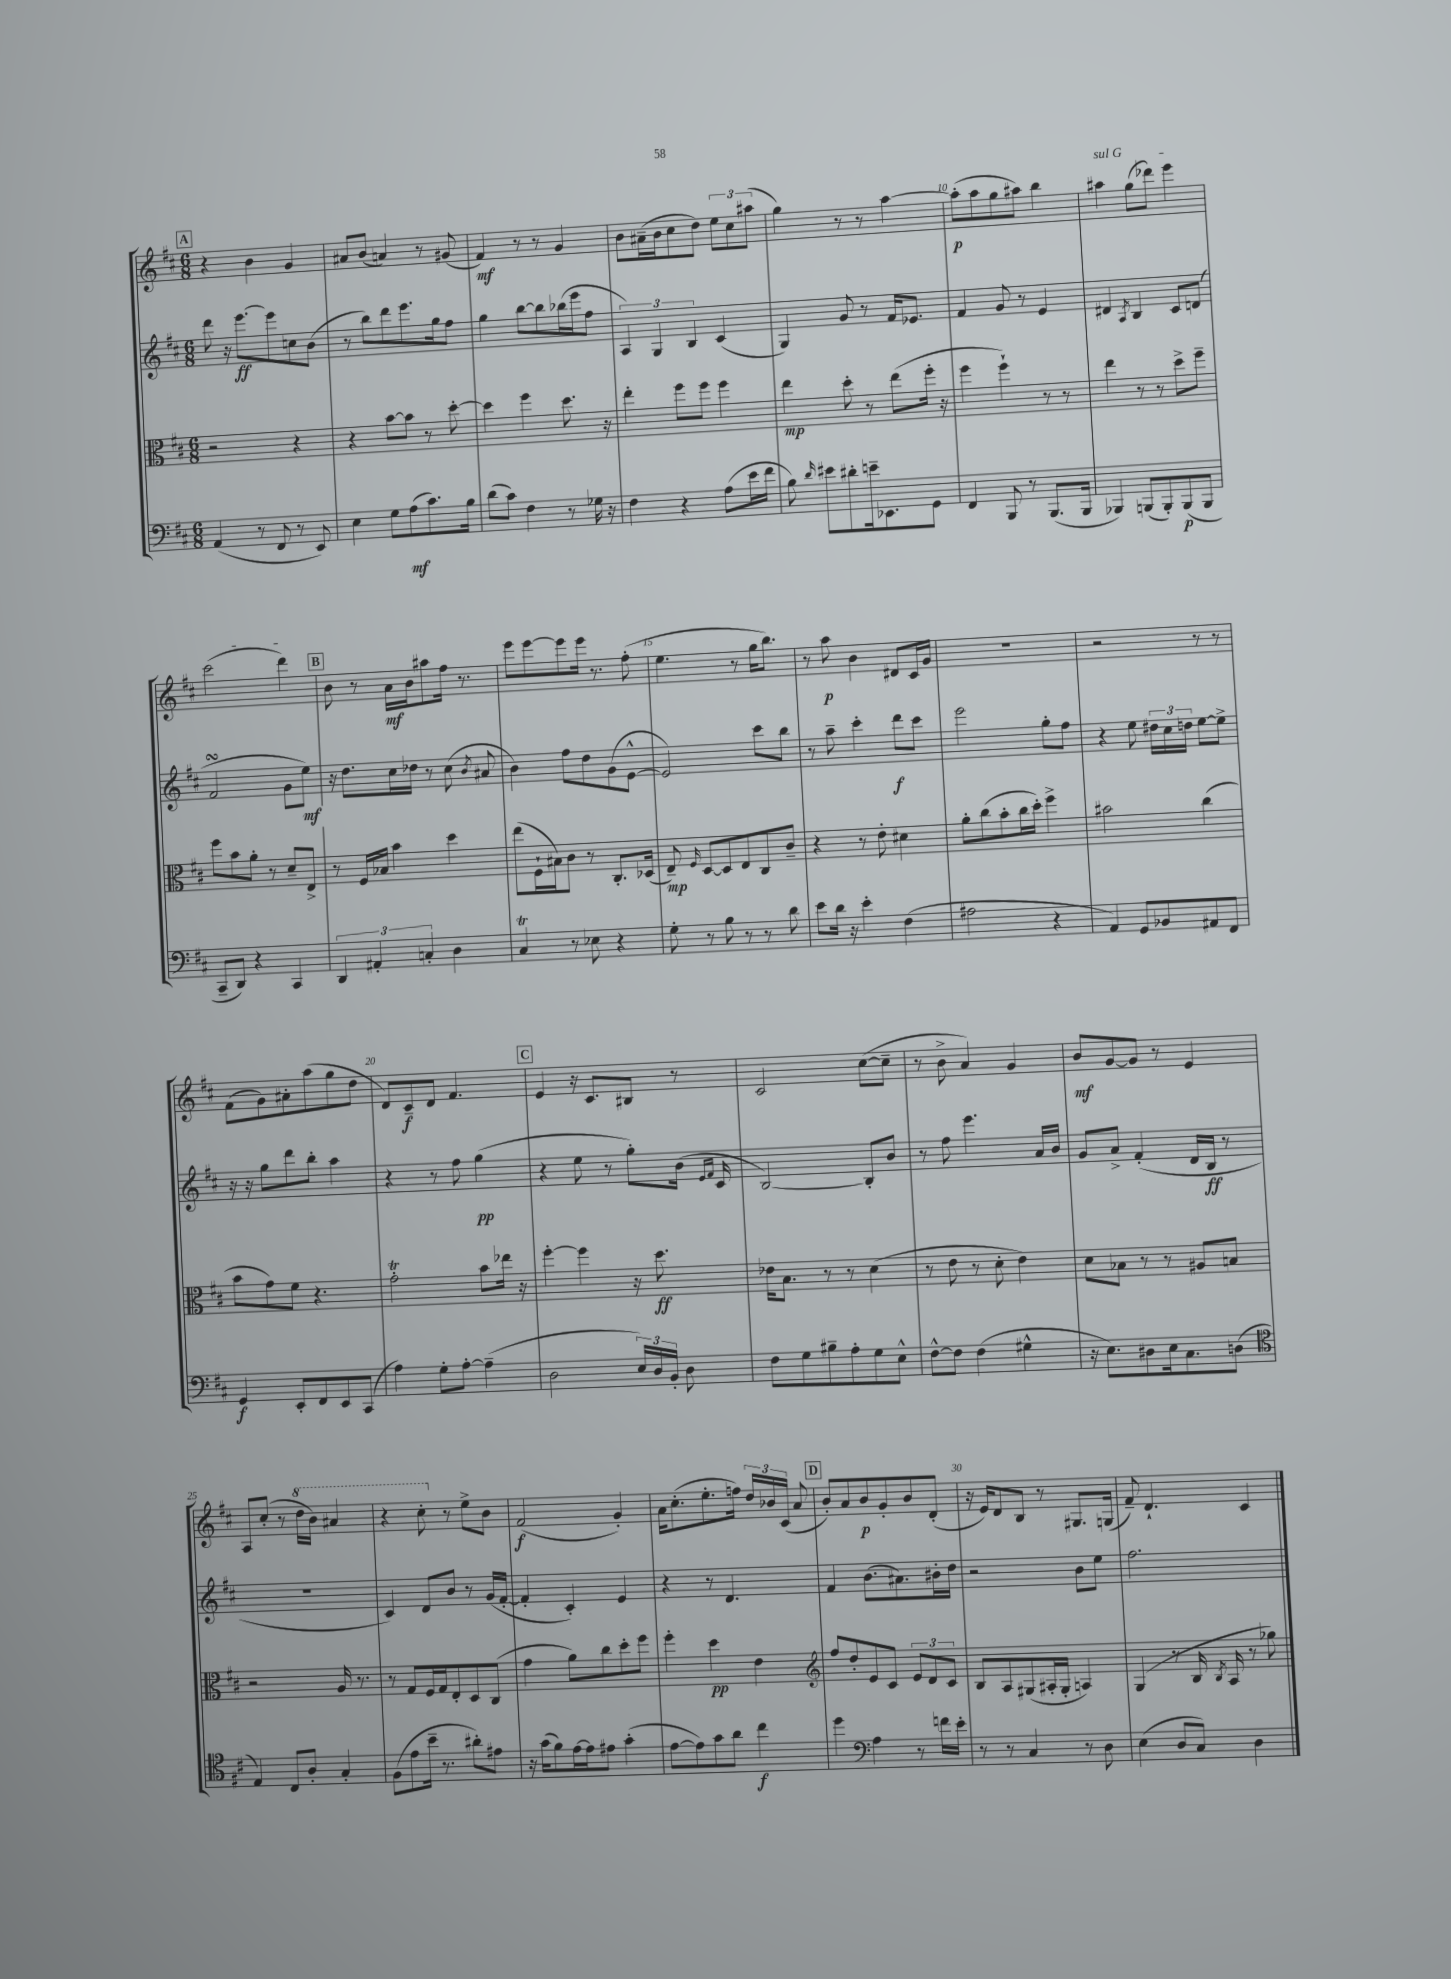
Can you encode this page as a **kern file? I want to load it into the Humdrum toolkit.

**kern	**kern	**kern	**kern
*staff4	*staff3	*staff2	*staff1
*clefF4	*clefC3	*clefG2	*clefG2
*k[f#c#]	*k[f#c#]	*k[f#c#]	*k[f#c#]
*M6/8	*M6/8	*M6/8	*M6/8
(4AA	2r	8ddd	4r
.	.	16r	.
.	.	[8.eee	.
8r	.	.	4b
8FF#	.	8eee]	.
8r	4r	8cc	4g
8EE)	.	(8b	.
=	=	=	=
4E	4r	8r	8a#
.	.	8bb)	(8b
8G	[8b	8ddd	4a)
(8A	8b]	8.eee	.
8.c#)	8r	.	8r
.	.	16gg	.
.	[8dd'	8ff#	(8g#
16B	.	.	.
=	=	=	=
(8d	4dd]	4gg	4f#)
8c#)	.	.	.
4F#	4ff#	[8bb	8r
.	.	8bb]	8r
8r	8.dd	(16bb-	4g
.	.	16eee	.
16G-	.	8ff#	.
16r	16r	.	.
=	=	=	=
4F#	4ee'	6A)	8b
.	.	.	(16a#~
.	.	6G	.
.	.	.	16b
4r	8ff#	.	8cc#
.	.	6B	.
.	8ff#	.	8dd)
(8A	4ff#	(4c#	12ee
.	.	.	12cc#
16e	.	.	.
.	.	.	(12aa#
16f#	.	.	.
=	=	=	=
8B)	4ee	4G)	4gg)
16qqd	.	.	.
8e#	.	.	.
8d#'	8dd'	8g	8r
16e~	8r	8r	8r
8.EE-	.	.	.
.	(8ee	16f#	[4aa
.	.	8.e-	.
8GG	16ff#'	.	.
.	16r	.	.
=	=	=	=
4FF#	4ff#	4f#	(8aa']
.	.	.	8aa
8BBB	4ff#`)	8g	8gg
8r	.	8r	8aa#)
(8.BBB	8r	4e	4bb
.	8r	.	.
16BBB	.	.	.
=	=	=	=
4BBB-)	4ee	4d#	4aa#
.	.	8qA	.
(8BBB	8r	4B	(8gg
8BBB')	8r	.	8ddd-)
(8BBB	8dd^	8c#	4eee
8BBB	8ff#~	(8d	.
=	=	=	=
8CC#~	8ff#	2f#	(2ccc#
8DD)	8b	.	.
4r	8a'	.	.
.	8r	.	.
4CC#	8d~	8g	4ddd)
.	8E^	8ee)	.
=	=	=	=
6DD	8r	16r	8b
.	.	8.dd	.
.	16F#	.	8r
6AA#'	.	.	.
.	16B-	.	.
.	4b	16cc#	16a
.	.	16dd-	16b
6C'	.	.	.
.	.	8r	8aa#
4D	4dd	(8cc#	16ff#
.	.	.	8.r
.	.	8qb	.
.	.	8a#	.
=	=	=	=
4C#	(8ee	4b)	8eee
.	16F#`	.	[8eee
.	16B#)	.	.
8r	8c#	8ff#	8eee]
8E-	8r	8dd	16eee
.	.	.	8.r
4r	8.C#'	(8g	.
.	.	[8e^^	(8ff#'
.	(16D-	.	.
=	=	=	=
8G'	8E~)	2e])	4.ee
.	16qqF#	.	.
8r	[8D	.	.
8B	8D]	.	.
8r	8E	.	8r
8r	8C#	8ccc#	16gg
.	.	.	8.bb)
8d	8c#~	8bb	.
=	=	=	=
8e	4r	8r	8r
16d	.	8aa~	8aa
16r	.	.	.
4e'	8r	4ccc#'	4b
.	8e'	.	.
(4F#	4d#	8ddd	8d#
.	.	8ccc#	16c#
.	.	.	16g
=	=	=	=
2A#	8a'	2eee	2.r
.	(8cc#	.	.
.	8b'	.	.
.	16cc#	.	.
.	16dd')	.	.
4r	4ff#^	8gg'	.
.	.	8ff#	.
=	=	=	=
4AA)	2b#	4r	2r
8GG	.	8ee	.
8BB-	.	24dd#	.
.	.	24cc#	.
.	.	24dd	.
8AA#	(4cc#	[8ee	8r
8FF#	.	8ee^]	8r
=	=	=	=
4GG	8b	16r	(8f#
.	.	16r	.
.	8g)	8gg	8g)
8EE'	8f#	8ddd	8a#'
8FF#	4.r	8bb'	(8aa
8EE	.	4aa	8gg
(8CC#	.	.	8dd
=	=	=	=
4A)	2g'	4r	8d)
.	.	.	8c#~
8G'	.	8r	8d
[8A'	.	8ff#	4.f#
(4A~]	8b	(4gg	.
.	16ee-	.	.
.	16r	.	.
=	=	=	=
2D	[4ff#'	4r	4e
.	4ff#]	8ee	16r
.	.	.	8.c#
.	.	8r	.
24E)	16r	8gg')	8B#
24D	.	.	.
.	8.dd	.	.
24BB'	.	.	.
8D	.	(16b	8r
.	.	16qqe	.
.	.	16qqf#	.
.	.	16c#	.
=	=	=	=
8F#	16e-	[2B)	2c#
.	8.B	.	.
8G	.	.	.
8B#~	8r	.	.
8A'	8r	.	.
8G	(4d	8B']	([8cc#
8E^^	.	8b	8cc#~]
=	=	=	=
[8F#^^	8r	8r	8r
8F#]	8e	8ff#	8b^
(4F#	8r	4.eee	4a)
.	8d'	.	.
4G#^^	4e)	.	4g
.	.	16a	.
.	.	16b	.
=	=	=	=
16r	8d	8g	8b
8.E)	.	.	.
.	8B-	8a^	[8g
8D#	8r	(4f#'	8g]
16E	8r	.	8r
8.C#	.	.	.
.	8A#	16d	4e
.	.	16B	.
(8D	8B	8r	.
=	=	=	=
*clefC4	*	*	*
4E)	2r	2.r	8A
.	.	.	(8cc#'
8C#	.	.	8r
8A'	.	.	16ddd
.	.	.	16bb)
4G'	16A	.	4aa#
.	8.r	.	.
=	=	=	=
(8F#	8r	4c#)	4r
8e	8G	.	.
16b~	16F#	8d	8ccc#'
8.r	16G	.	.
.	8E'	8b	8r
8a#')	8D	8r	8ee^
8e#	(8C#	(16g	8b
.	.	[16f#'	.
=	=	=	=
16r	4g	4f#']	(2f#
(16g	.	.	.
8f#)	.	.	.
[16e	8a)	4c#')	.
16e]	.	.	.
8e#	8cc#	.	.
(4g'	8dd'	4e	4g')
.	8ff#	.	.
=	=	=	=
[8e	4ff#'	4r	16a
.	.	.	(8.cc#'
8e])	.	.	.
8g	4dd	8r	8.ee'
8a	.	4.d	.
.	.	.	16ff)
4cc#	4e	.	24dd
.	.	.	24b-
.	.	.	(24c#
.	.	.	8a
=	=	=	=
*	*clefG2	*	*
4dd	8ff#	4f#	8b')
.	8dd'	.	8a
*clefF4	*	*	*
4A	8e	(8.b	8b
.	8c#	.	8g'
.	.	8.a#)	.
8r	12e	.	8b
.	12d	.	.
16f	.	16b#'	(8d'
.	12c#	.	.
16e'	.	16dd	.
=	=	=	=
8r	8B	2r	16r
.	.	.	16e)
8r	8A	.	8d
4C#	(8G#	.	8B
.	16A#'	.	8r
.	16G#'	.	.
8r	4A)	8b	8.G#
8D	.	8ee	.
.	.	.	(16G
=	=	=	=
(4E	(4G	2.ff#	8f#~)
.	.	.	4.d`
8D	8r	.	.
8C#)	16B	.	.
.	8qB	.	.
.	16A	.	.
4D	8r	.	4c#
.	8gg-)	.	.
==	==	==	==
*-	*-	*-	*-
